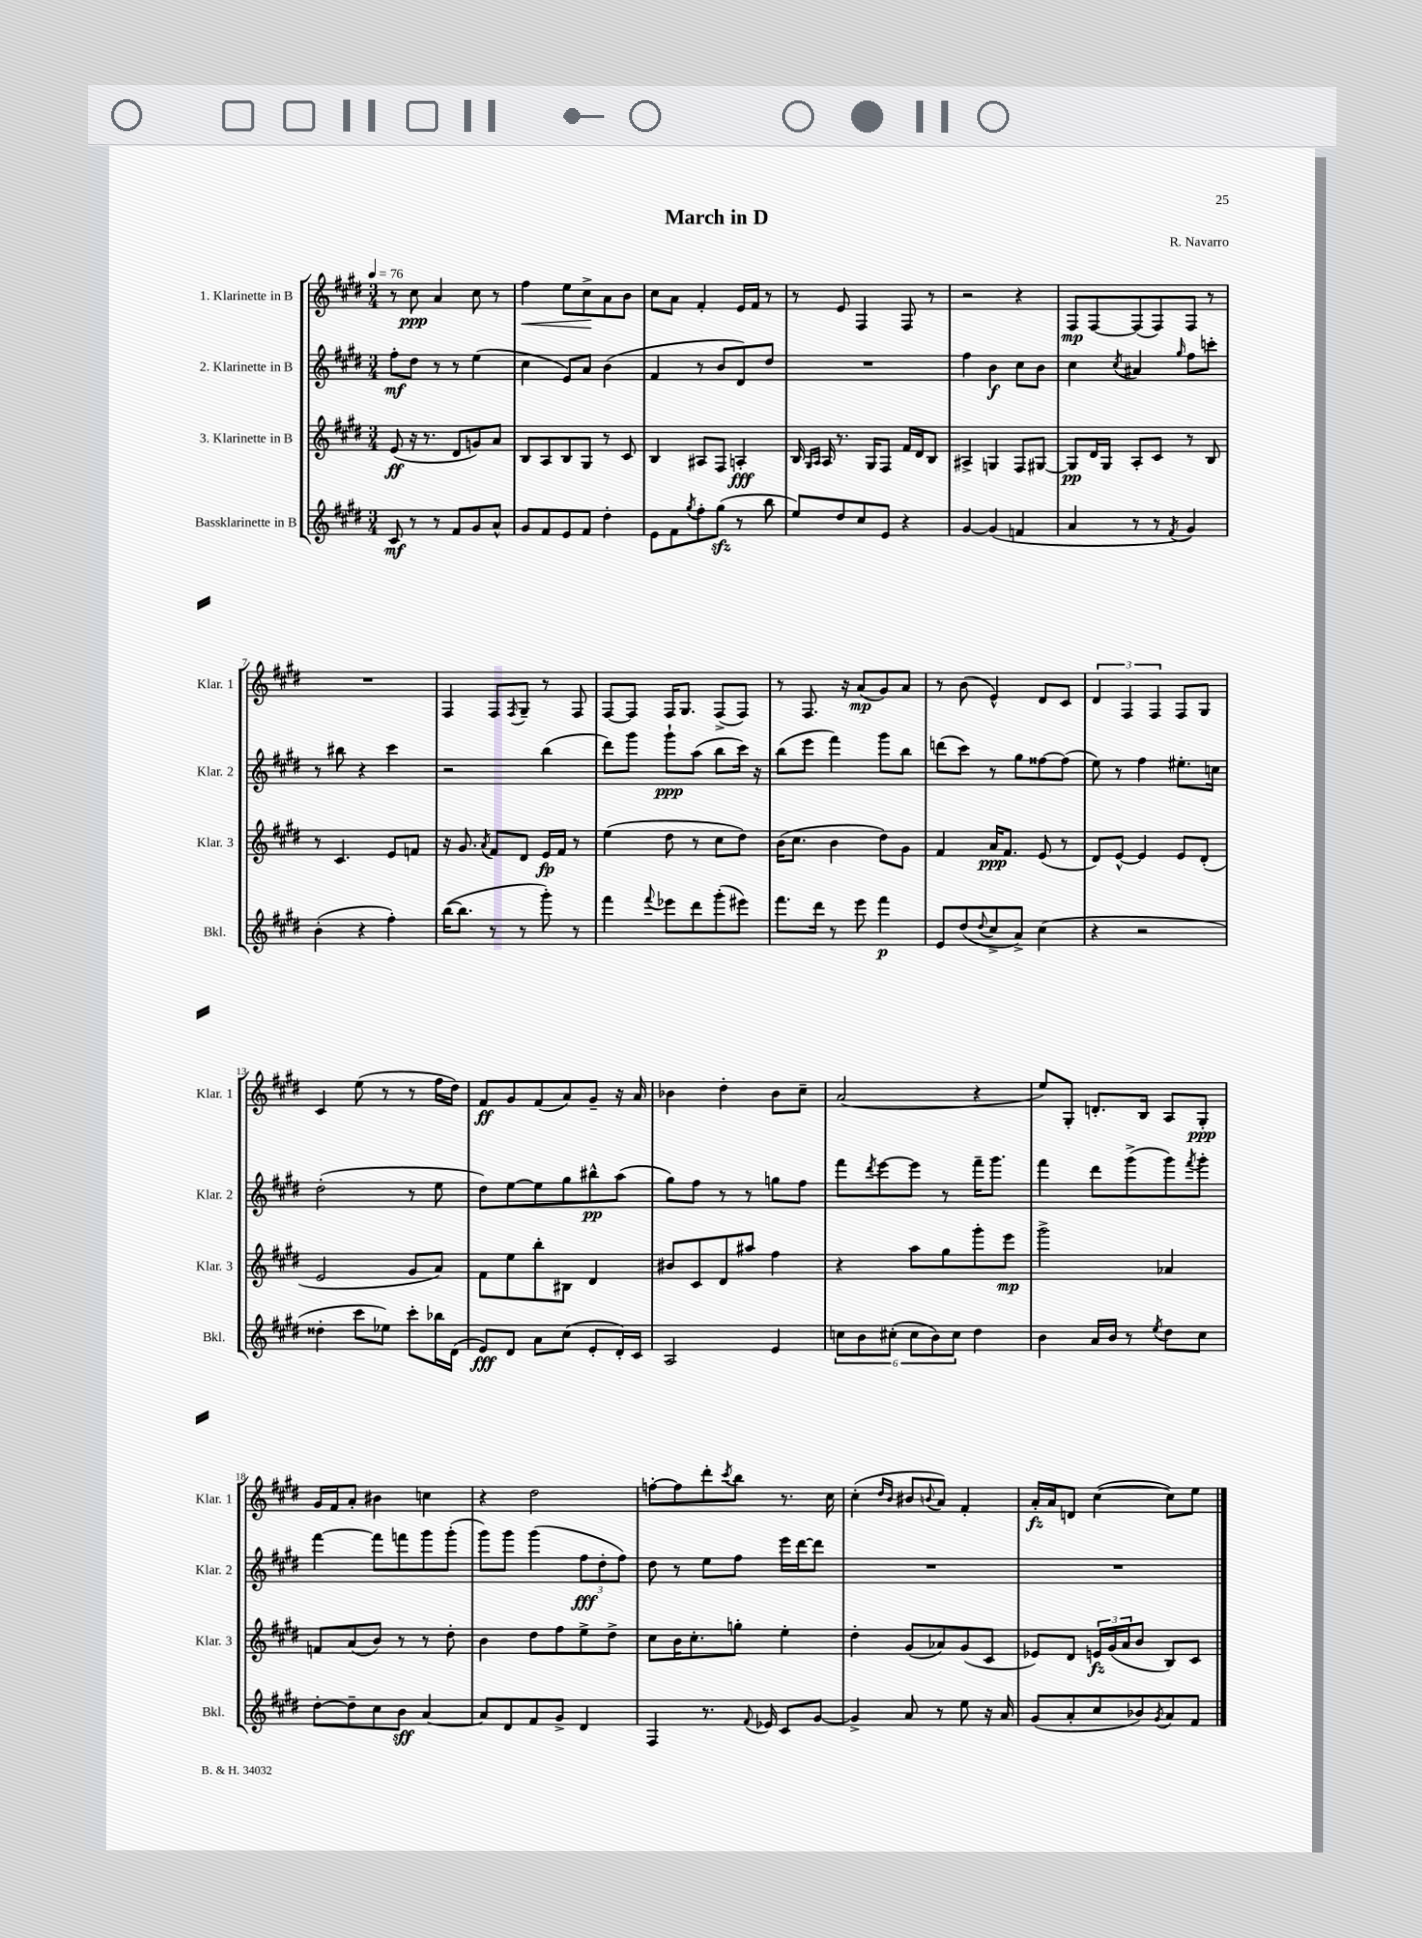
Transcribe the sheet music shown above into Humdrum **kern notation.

**kern	**dynam	**kern	**dynam	**kern	**dynam	**kern	**dynam
*part4	*part4	*part3	*part3	*part2	*part2	*part1	*part1
*staff4	*staff4	*staff3	*staff3	*staff2	*staff2	*staff1	*staff1
*I"Bassklarinette in B	*	*I"3. Klarinette in B	*	*I"2. Klarinette in B	*	*I"1. Klarinette in B	*
*I'Bkl.	*	*I'Klar. 3	*	*I'Klar. 2	*	*I'Klar. 1	*
*clefG2	*	*clefG2	*	*clefG2	*	*clefG2	*
*k[f#c#g#d#]	*	*k[f#c#g#d#]	*	*k[f#c#g#d#]	*	*k[f#c#g#d#]	*
*M3/4	*	*M3/4	*	*M3/4	*	*M3/4	*
*MM76	*	*MM76	*	*MM76	*	*MM76	*
=1	=1	=1	=1	=1	=1	=1	=1
8c#/	mf	(8e/	ff	8ff#'\L	mf	8r	.
8r	.	16r	.	8dd#\J	.	8cc#\	ppp
.	.	8.r	.	.	.	.	.
8r	.	.	.	8r	.	4a/	.
8f#/L	.	8d#/L	.	8r	.	.	.
8g#/	.	8gn/)	.	(4ee\	.	8cc#\	.
8a^^/J	.	8a/J	.	.	.	8r	.
=2	=2	=2	=2	=2	=2	=2	=2
!	!	!	!	!	!	!	!LO:HP:b
8g#/L	.	8B/L	.	4cc#\	.	4ff#\	<
8f#/	.	8A/	.	.	.	.	.
8e/	.	8B/	.	8e/L)	.	8ee\L	.
8f#/J	.	8G#/J	.	8a/J	.	8cc#^\	.
4dd#'\	.	8r	.	(4b\	.	8a\	[
.	.	8c#/	.	.	.	8b\J	.
=3	=3	=3	=3	=3	=3	=3	=3
8e\L	.	4B/	.	4f#/	.	8cc#\L	.
8f#\	.	.	.	.	.	8a\J	.
8qgg#/	.	.	.	.	.	.	.
8ff#'\	.	8A#X/L	.	8r	.	4f#'/	.
(8gg#zz\J	.	8F#/J	.	8b/L	.	.	.
8r	.	4An'/	fff	8d#/)	.	16e/LL	.
.	.	.	.	.	.	16f#/JJ	.
8bb\	.	.	.	8dd#/J	.	8r	.
=4	=4	=4	=4	=4	=4	=4	=4
8ee/L)	.	16B/	.	2.r	.	8r	.
.	.	16qqG#/LL	.	.	.	.	.
.	.	16qqA/JJ	.	.	.	.	.
.	.	16A/	.	.	.	.	.
8dd#/	.	8.r	.	.	.	8e/	.
8cc#/	.	.	.	.	.	4F#/	.
.	.	16G#/KL	.	.	.	.	.
8e/J	.	8F#/J	.	.	.	.	.
4r	.	16f#/LL	.	.	.	8F#/	.
.	.	16d#/J	.	.	.	.	.
.	.	8B/J	.	.	.	8r	.
=5	=5	=5	=5	=5	=5	=5	=5
[4g#/	.	4A#X^/	.	4ff#\	.	2r	.
(4g#/]	.	4Gn/	.	4b\	f	.	.
4fn/	.	8F#/L	.	8cc#\L	.	4r	.
.	.	[8G#X/J	.	8b\J	.	.	.
=6	=6	=6	=6	=6	=6	=6	=6
4a/	.	8G#/L]	pp	4cc#\	.	8F#/L	mp
.	.	16d#/L	.	.	.	[8F#/	.
.	.	16G#/JJ	.	.	.	.	.
.	.	.	.	8qcc#/	.	.	.
8r	.	8A'/L	.	4a#X/	.	(8F#/]	.
8r	.	8c#/J	.	.	.	8F#/)	.
8qf#/	.	.	.	16qqgg#/	.	.	.
4g#/)	.	8r	.	8ff#\L	.	8F#/J	.
.	.	8B/	.	8cccn'\J	.	8r	.
!!LO:LB:g=z
=7	=7	=7	=7	=7	=7	=7	=7
(4b'\	.	8r	.	8r	.	2.r	.
.	.	4.c#/	.	8bb#X\	.	.	.
4r	.	.	.	4r	.	.	.
4ff#'\)	.	8e/L	.	4ccc#\	.	.	.
.	.	8fn/J	.	.	.	.	.
=8	=8	=8	=8	=8	=8	=8	=8
([16bb\KL	.	16r	.	2r	.	4F#/	.
8.bb\J]	.	8.g#/	.	.	.	.	.
.	.	8qa/	.	.	.	.	.
8r	.	8f#/L	.	.	.	8F#/L	.
.	.	.	.	.	.	8qF#/	.
8r	.	8d#/J	.	.	.	8G#~/J	.
8ggg#'\)	.	16e/LL	fp	(4bb\	.	8r	.
.	.	16f#/JJ	.	.	.	.	.
8r	.	8r	.	.	.	8F#/	.
=9	=9	=9	=9	=9	=9	=9	=9
4fff#\	.	(4ee\	.	8ddd#\L)	.	[8F#/L	.
.	.	.	.	8ggg#\J	.	8F#/J]	.
8qqfff#/	.	.	.	.	.	.	.
8eee-X\L	.	8dd#\	.	8ggg#`\L	ppp	16F#/KL	.
.	.	.	.	.	.	8.G#/J	.
8ddd#\	.	8r	.	(8aa\J	.	.	.
(8ggg#'\	.	8cc#\L	.	8bb\L	.	(8F#^/L	.
8eee#X\J)	.	8dd#\J)	.	16ccc#\Jk)	.	8F#/J)	.
.	.	.	.	16r	.	.	.
=10	=10	=10	=10	=10	=10	=10	=10
8.fff#\L	.	(16b\KL	.	(8bb\L	.	8r	.
.	.	8.cc#\J	.	.	.	.	.
.	.	.	.	8eee\J	.	8.F#/	.
16ddd#\Jk	.	.	.	.	.	.	.
8r	.	4b\	.	4fff#\)	.	.	.
.	.	.	.	.	.	16r	.
8eee\	.	.	.	.	.	(8a/L	mp
4fff#\	p	8dd#\L)	.	8ggg#\L	.	8g#/)	.
.	.	8g#\J	.	8bb\J	.	8a/J	.
=11	=11	=11	=11	=11	=11	=11	=11
8e/L	.	4f#/	.	(8dddn\L	.	8r	.
(8dd#/	.	.	.	8ccc#\J)	.	(8b\	.
8qqdd#/	.	.	.	.	.	.	.
8cc#^/	.	16a/KL	ppp	8r	.	4e^^/)	.
.	.	8.f#/J	.	.	.	.	.
8a^/J)	.	.	.	8gg#\L	.	.	.
(4cc#\	.	(8e/	.	[8ff##X\	.	8d#/L	.
.	.	8r	.	(8ff##\J]	.	8c#/J	.
=12	=12	=12	=12	=12	=12	=12	=12
4r	.	8d#/L)	.	8ee\)	.	6d#/	.
.	.	[8e^^/J	.	8r	.	.	.
.	.	.	.	.	.	6F#/	.
2r	.	4e/]	.	4ff#\	.	.	.
.	.	.	.	.	.	6F#/	.
.	.	8e/L	.	8.ee#X'\L	.	8F#/L	.
.	.	(8d#'/J	.	.	.	8G#/J	.
.	.	.	.	16ccn\Jk	.	.	.
!!LO:LB:g=z
=13	=13	=13	=13	=13	=13	=13	=13
4dd##X'\	.	2e/	.	(2dd#'\	.	4c#/	.
8ccc#\L	.	.	.	.	.	(8ee\	.
8ee-X\J)	.	.	.	.	.	8r	.
8ccc#'\L	.	8g#/L	.	8r	.	8r	.
16bb-X\L	.	8a/J)	.	8ee\	.	16ff#\LL	.
(16d#\JJ	.	.	.	.	.	16dd#\JJ)	.
=14	=14	=14	=14	=14	=14	=14	=14
8e/L)	fff	8f#\L	.	8dd#\L)	.	8f#/L	ff
8d#/J	.	8ee\	.	[8ee\	.	8g#/	.
8a\L	.	8bb'\	.	8ee\]	.	(8f#/	.
(8cc#\J	.	8B#X\J	.	8gg#\	.	8a/)	.
8e'/L	.	4d#/	.	8bb#X^^\	pp	8g#~/J	.
16d#'/L)	.	.	.	(8aa\J	.	16r	.
16c#/JJ	.	.	.	.	.	16a/	.
=15	=15	=15	=15	=15	=15	=15	=15
2A/	.	8b#X/L	.	8gg#\L)	.	4b-X\	.
.	.	8c#/	.	8ff#\J	.	.	.
.	.	8d#/	.	8r	.	4dd#'\	.
.	.	8aa#X/J	.	8r	.	.	.
4e/	.	4ff#\	.	8ggn\L	.	8b-\L	.
.	.	.	.	8ff#\J	.	8cc#~\J	.
=16	=16	=16	=16	=16	=16	=16	=16
12ccn\L	.	4r	.	8fff#\L	.	(2a/	.
12b\	.	.	.	.	.	.	.
.	.	.	.	8qddd#/	.	.	.
.	.	.	.	[8eee\	.	.	.
(12cc#X'\J	.	.	.	.	.	.	.
12cc#\L	.	8aa\L	.	8eee\J]	.	.	.
12b\)	.	.	.	.	.	.	.
.	.	8gg#\	.	8r	.	.	.
12cc#\J	.	.	.	.	.	.	.
4dd#\	.	8ggg#'\	.	16fff#~\KL	.	4r	.
.	.	.	.	8.ggg#\J	.	.	.
.	.	8eee\J	mp	.	.	.	.
=17	=17	=17	=17	=17	=17	=17	=17
4b\	.	2ggg#^\	.	4fff#\	.	8ee/L)	.
.	.	.	.	.	.	8G#'/J	.
16a/LL	.	.	.	8ddd#\L	.	8.dn'/L	.
16b/JJ	.	.	.	.	.	.	.
8r	.	.	.	(8ggg#^\	.	.	.
.	.	.	.	.	.	16B/Jk	.
8qee/	.	.	.	.	.	.	.
8dd#\L	.	4a-X/	.	8ggg#\)	.	8A/L	.
.	.	.	.	8qfff#/	.	.	.
8cc#\J	.	.	.	8ggg#'\J	.	8G#'/J	ppp
!!LO:LB:g=z
=18	=18	=18	=18	=18	=18	=18	=18
[8dd#'\L	.	8fn/L	.	[4fff#\	.	16g#/LL	.
.	.	.	.	.	.	16f#/J	.
8dd#~\]	.	(8a/	.	.	.	8a'/J	.
8cc#\	.	8b/J)	.	8fff#\L]	.	4b#X\	.
8b\J	sff	8r	.	8fffn\	.	.	.
[4a/	.	8r	.	8ggg#\	.	4ccn\	.
.	.	8dd#'\	.	(8ggg#'\J	.	.	.
=19	=19	=19	=19	=19	=19	=19	=19
8a/L]	.	4b\	.	8ggg#\L)	.	4r	.
8d#/	.	.	.	8ggg#\J	.	.	.
8f#/	.	8dd#\L	.	(4ggg#\	.	2dd#\	.
8g#^/J	.	8ff#\	.	.	.	.	.
4d#/	.	8ee^\	.	12ff#\L	fff	.	.
.	.	.	.	12dd#'\	.	.	.
.	.	8dd#^\J	.	.	.	.	.
.	.	.	.	12ff#\J)	.	.	.
=20	=20	=20	=20	=20	=20	=20	=20
4F#/	.	8cc#\L	.	8dd#\	.	[8ffn'\L	.
.	.	16b\K	.	8r	.	8ff\]	.
.	.	8.cc#'\	.	.	.	.	.
8.r	.	.	.	8ee\L	.	8ddd#'\	.
.	.	.	.	.	.	8qccc#/	.
.	.	8ggn'\J	.	8ff#\J	.	8bb\J	.
8qqf#/	.	.	.	.	.	.	.
16e-X/	.	.	.	.	.	.	.
8c#/L	.	4ee'\	.	16eee\LL	.	8.r	.
.	.	.	.	[16ddd#\J	.	.	.
[8g#/J	.	.	.	8ddd#\J]	.	.	.
.	.	.	.	.	.	16cc#\	.
=21	=21	=21	=21	=21	=21	=21	=21
4g#^/]	.	4dd#'\	.	2.r	.	(4cc#'\	.
.	.	.	.	.	.	16qqdd#/LL	.
.	.	.	.	.	.	16qqb/JJ	.
8a/	.	(8g#/L	.	.	.	8b#X/L	.
.	.	.	.	.	.	8qqbn/	.
8r	.	8a-X/)	.	.	.	8a/J)	.
8ee\	.	(8g#/	.	.	.	4f#'/	.
16r	.	8c#/J	.	.	.	.	.
16a/	.	.	.	.	.	.	.
=22	=22	=22	=22	=22	=22	=22	=22
(8g#/L	.	8e-X/L)	.	2.r	.	16a'/LL	fz
.	.	.	.	.	.	16a/J	.
8a'/	.	8d#/J	.	.	.	8dn/J	.
8cc#/	.	24en/LL	fz	.	.	([4cc#\	.
.	.	(24g#/	.	.	.	.	.
.	.	24a/J	.	.	.	.	.
8b-X/)	.	8b/J	.	.	.	.	.
8qg#/	.	.	.	.	.	.	.
8a/	.	8B/L)	.	.	.	8cc#\L])	.
8f#/J	.	8c#/J	.	.	.	8ee\J	.
==	==	==	==	==	==	==	==
*-	*-	*-	*-	*-	*-	*-	*-
